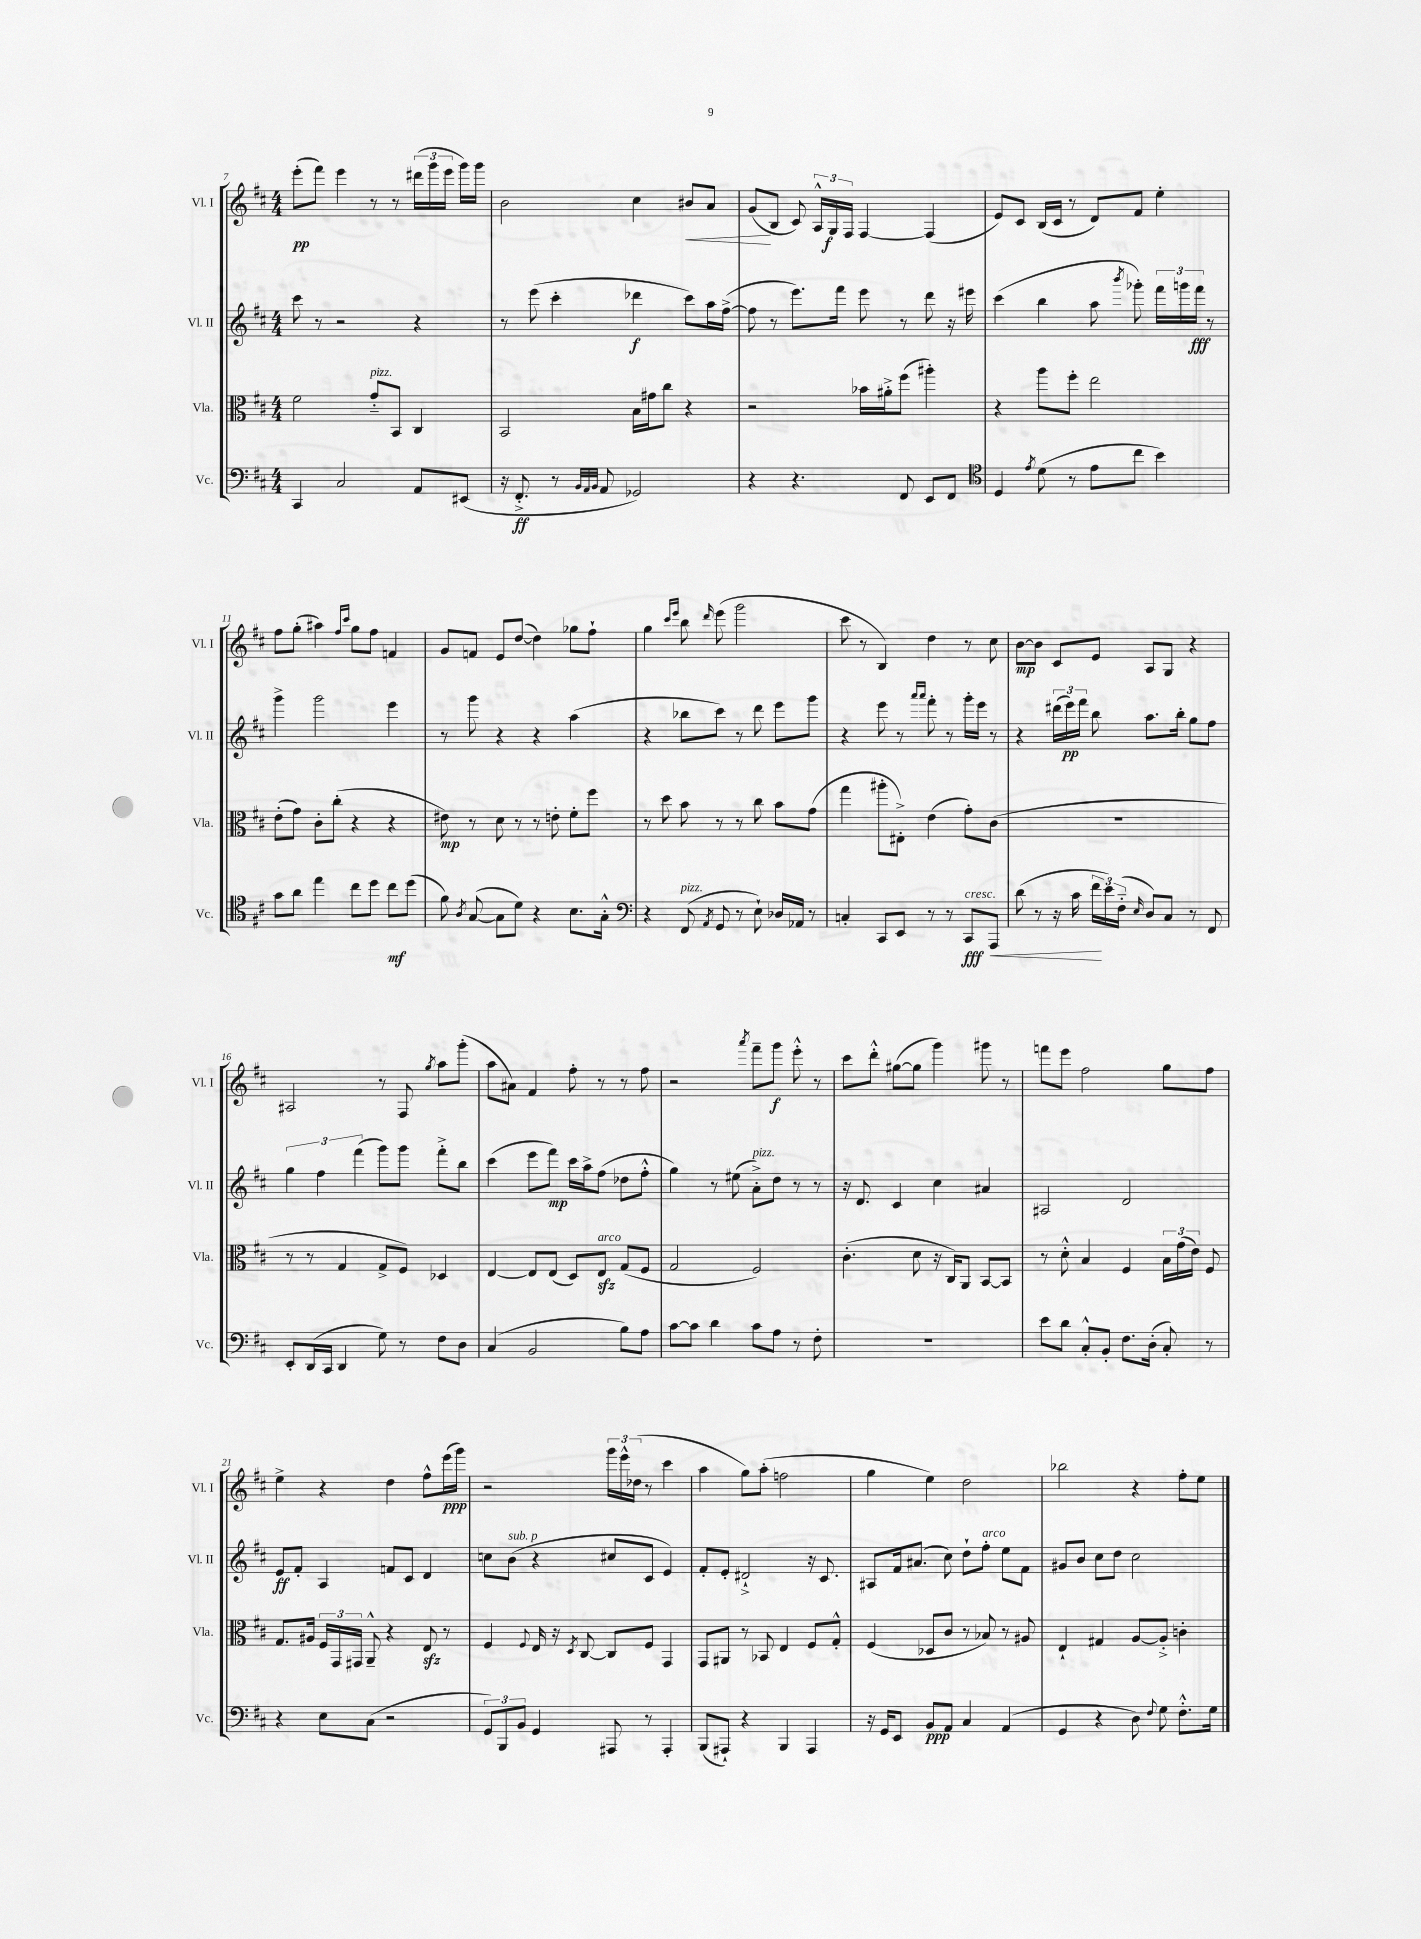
<<
\new StaffGroup <<
\new Staff = "s0" \with { instrumentName = "Vl. I" shortInstrumentName = "Vl. I" } {
    \clef treble \key d \major \numericTimeSignature \time 4/4
    \autoBeamOff e'''8[-.\pp( fis'''8]) e'''4 r8 r8 \tuplet 3/2 { dis'''16[( g'''16 e'''16] } g'''16[) g'''16] |
    b'2 cis''4 bis'8[\< a'8] |
    g'8[\!( b8] cis'8) \tuplet 3/2 { a16[-^ g16\f fis16] } fis4~ fis4( |
    e'8[) cis'8] b16[( cis'16] r8 d'8[) fis'8] e''4-. |
    fis''8[ g''8]-.( ais''4) \grace { fis''16[ cis'''16] } g''8[ fis''8] f'4 |
    g'8[ f'8] e'8[ d''8]~( d''4) ges''8[ fis''8]-! |
    g''4 \grace { cis'''16[ e'''16] } b''8 \grace { d'''16 } e'''8( g'''2 |
    cis'''8 r8 b4) d''4 r8 cis''8 |
    b'8[~\mp b'8] cis'8[ e'8] a8[ g8] r4 |
    ais2 r8 fis8 \acciaccatura { g''8 } a''8[ g'''8]-.( |
    a''8[ ais'8]) fis'4 fis''8-. r8 r8 fis''8 |
    r2 \acciaccatura { a'''8 } fis'''8[-- g'''8]\f e'''8-.-^ r8 |
    cis'''8[ d'''8]-.-^ gis''8[~( gis''8] g'''4) gis'''8 r8 |
    f'''8[ e'''8] fis''2 g''8[ fis''8] |
    e''4-> r4 d''4 fis''8[-^ e'''16\ppp( g'''16]) |
    r2 \tuplet 3/2 { g'''16[ e'''16-^ des''16]( } r8 cis'''4 |
    a''4 g''8[) a''8]-.( f''2 |
    g''4 e''4) d''2 |
    bes''2 r4 fis''8[-. e''8] \bar "|." |
}
\new Staff = "s1" \with { instrumentName = "Vl. II" shortInstrumentName = "Vl. II" } {
    \clef treble \key d \major \numericTimeSignature \time 4/4
    \autoBeamOff cis'''8 r8 r2 r4 |
    r8 e'''8( cis'''4-. des'''4\f cis'''8[) a''16 fis''16]~->( |
    fis''8 r8 e'''8.[) fis'''16] e'''8 r8 d'''8 r16 eis'''16 |
    cis'''4( b''4 a''8 \acciaccatura { b'''8 } ges'''8-.) \tuplet 3/2 { fis'''16[ g'''16 fis'''16]\fff } r8 |
    g'''4-> g'''2 e'''4 |
    r8 g'''8 r4 r4 a''4( |
    r4 bes''8[ cis'''8]) r8 d'''8 e'''8[ g'''8] |
    r4 e'''8 r8 \grace { a'''16[ a'''16] } fis'''8-. r8 g'''16[-. e'''16] r8 |
    r4 \tuplet 3/2 { dis'''16[( e'''16\pp) fis'''16] } b''8 a''8.[ b''16]-. g''8[ fis''8] |
    \tuplet 3/2 { g''4 fis''4 fis'''4( } g'''8[) g'''8] fis'''8[-.-> b''8] |
    cis'''4( e'''8[ fis'''8]\mp) cis'''16[ a''16-> fis''8]( des''8[ fis''8]-.-^ |
    g''4) r8 eis''8( a'8[-.->^\markup { \italic "pizz." }) d''8] r8 r8 |
    r16 d'8. cis'4 cis''4 ais'4 |
    ais2 d'2 |
    e'8[\ff fis'8]-. a4 f'8[ cis'8] d'4 |
    c''8[ b'8]^\markup { \italic "sub. p" }( r4 cis''8[ cis'8] e'4) |
    fis'8[-. e'8]-. dis'2-!-> r16 cis'8. |
    ais8[ fis'16 ais'8.]( cis''8) d''8[-! fis''8]-.^\markup { \italic "arco" } e''8[ fis'8] |
    gis'8[ b'8] cis''8[ d''8] cis''2 \bar "|." |
}
\new Staff = "s2" \with { instrumentName = "Vla." shortInstrumentName = "Vla." } {
    \clef alto \key d \major \numericTimeSignature \time 4/4
    \autoBeamOff fis'2 g'8[-_^\markup { \italic "pizz." } b,8] cis4 |
    b,2 b16[ gis'16 cis''8] r4 |
    r2 bes'16[ ais'16-.-> fis''8]( ais''4-.) |
    r4 a''8[ fis''8]-. e''2 |
    e'8[-.( g'8]) cis'8[-. cis''8]-.( r4 r4 |
    eis'8\mp) r8 d'8 r8 r8 e'8-. fis'8[-. fis''8] |
    r8 d''8 b'8 r8 r8 cis''8 b'8[ g'8]( |
    g''4 ais''8[-. eis8]-.->) e'4( g'8[-.) cis'8]( |
    R1 |
    r8 r8 g4 g8[-> fis8]) des4 |
    e4~ e8[ e8]( d8[) e8]\sfz^\markup { \italic "arco" } g8[( fis8] |
    g2 fis2) |
    cis'4.-.( d'8 r16 cis16[) a,8] b,8[~ b,8] |
    r8 d'8-.-^ b4 fis4 \tuplet 3/2 { b16[ g'16( e'16]) } fis8 |
    g8.[ ais16] \tuplet 3/2 { fis16[ g,16 gis,16] } a,8---^ r4 e8\sfz r8 |
    fis4 \appoggiatura { fis8 } e16 r16 \acciaccatura { d8 } cis8~ cis8[ fis8] g,4 |
    g,8[ ais,8] r8 bes,8 e4 fis8[ g8]-.-^ |
    fis4( des8[ cis'8] r8 bes8) r8 ais8 |
    e4-! gis4 a8[~ a8]-.-> c'4-. \bar "|." |
}
\new Staff = "s3" \with { instrumentName = "Vc." shortInstrumentName = "Vc." } {
    \clef bass \key d \major \numericTimeSignature \time 4/4
    \autoBeamOff cis,4 cis2 a,8[ eis,8]( |
    r16 fis,8.-.->\ff r8 \grace { b,32[ a,32 b,32] } a,8 ges,2) |
    r4 r4. fis,8 e,8[ fis,8] |
    \clef tenor d4 \acciaccatura { e'8 } d'8( r8 e'8[ cis''8] b'4) |
    g'8[ a'8] e''4 cis''8[ d''8] cis''8[\mf d''8]( |
    fis'8) \acciaccatura { a8 } g8~( g8[ d'8]) r4 b8.[ g16]-.-^ |
    \clef bass r4 fis,8^\markup { \italic "pizz." }( \acciaccatura { a,8 } g,8 r8 e8-!) des16[ aes,16] r8 |
    c4-. cis,8[ e,8] r8 r8 cis,8[\fff^\markup { \italic "cresc." } a,,8]\< |
    d'8( r8 r16 cis'16 \tuplet 3/2 { fis'16[\! e'16) fis16]-_( } \grace { e16 } d8[) cis8] r8 fis,8 |
    e,8[-. d,16( cis,16] d,4 g8) r8 fis8[ d8] |
    cis4( b,2 b8[) a8] |
    cis'8[~ cis'8] d'4 cis'8[ a8] r8 fis8-. |
    R1 |
    e'8[ d'8] cis8[-.-^ b,8]-. fis8.[ d16]-.( cis8-.) r8 |
    r4 e8[ cis8]( r2 |
    \tuplet 3/2 { g,8[) b,,8 b,8] } g,4 ais,,8 r8 ais,,4-. |
    b,,8[( ais,,8]-!) r4 b,,4 ais,,4 |
    r16 g,16[ e,8] b,8[\ppp a,8] cis4 a,4( |
    g,4 r4 d8) \appoggiatura { fis8 } g8 fis8.[-.-^ g16] \bar "|." |
}
>>
>>
\layout { \context { \Score currentBarNumber = #7 } }
